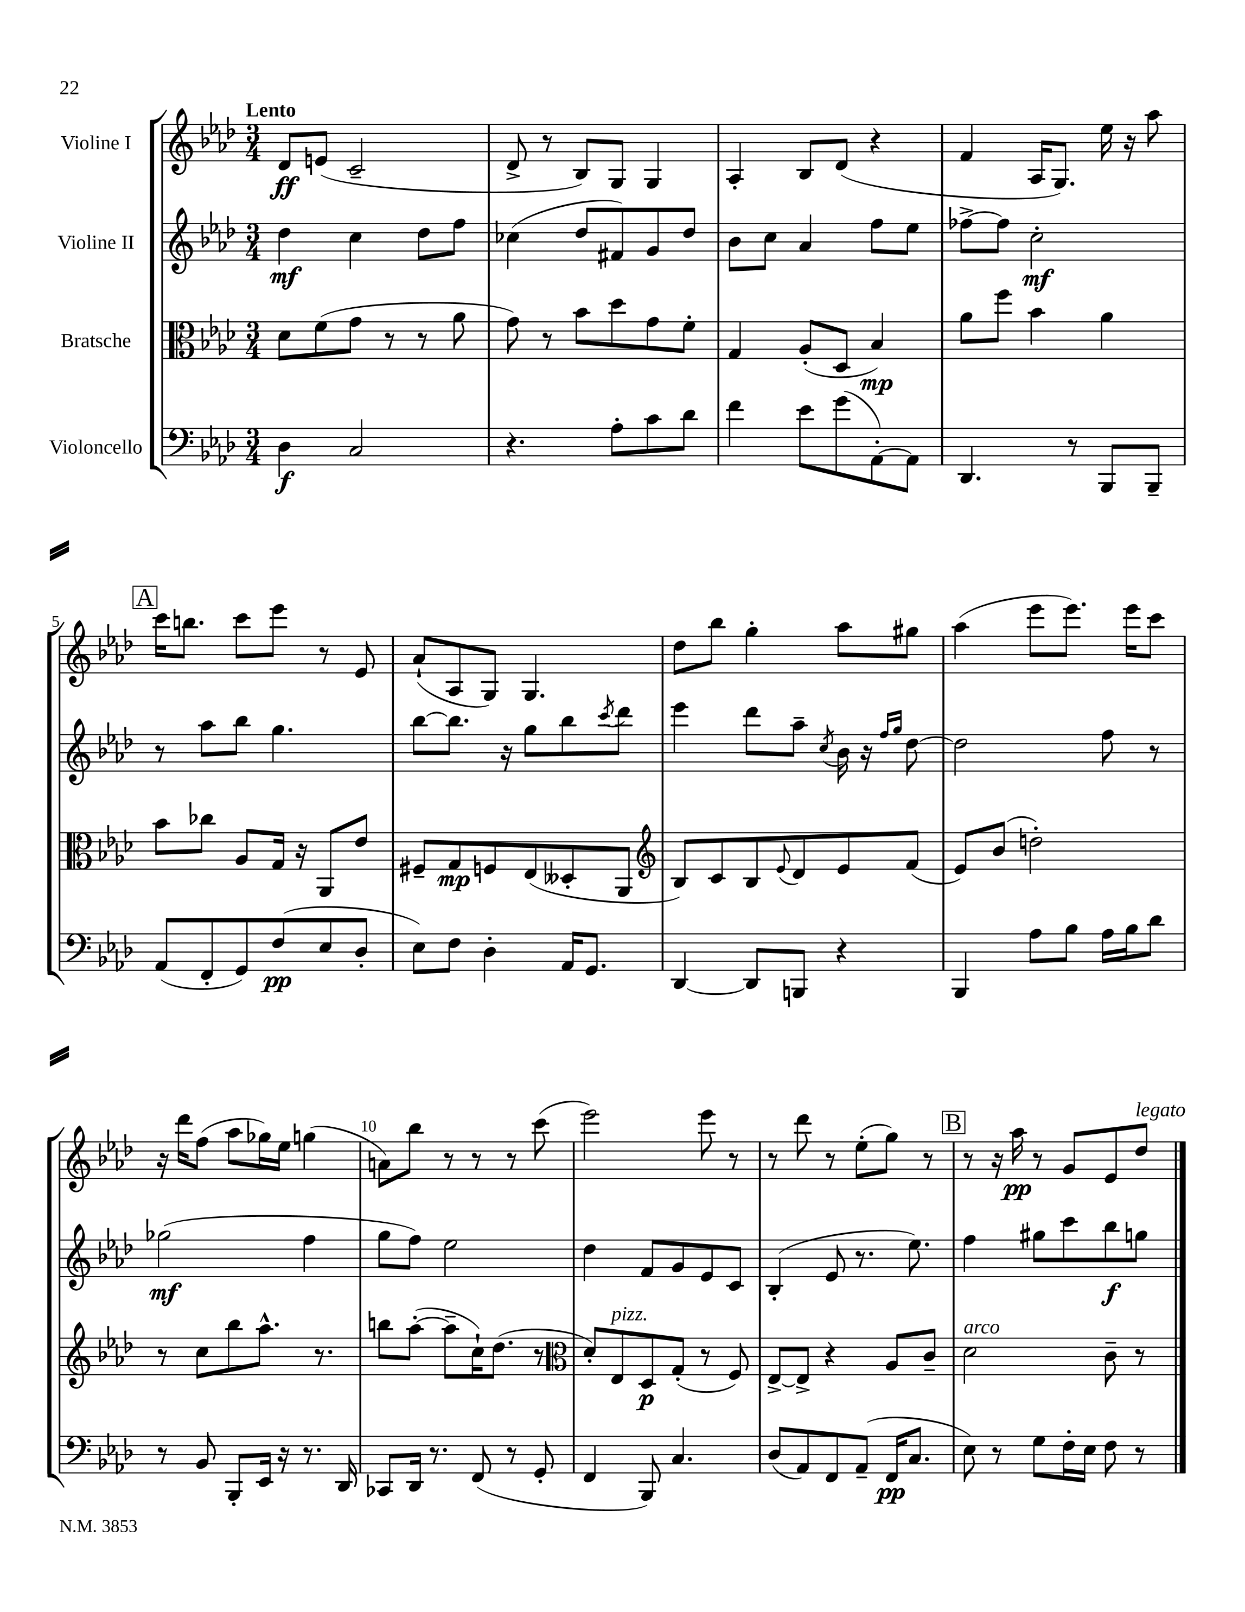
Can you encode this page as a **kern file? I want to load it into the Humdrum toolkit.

**kern	**kern	**kern	**kern
*staff4	*staff3	*staff2	*staff1
*clefF4	*clefC3	*clefG2	*clefG2
*k[b-e-a-d-]	*k[b-e-a-d-]	*k[b-e-a-d-]	*k[b-e-a-d-]
*M3/4	*M3/4	*M3/4	*M3/4
4D-	8d-	4dd-	8d-
.	(8f	.	(8e
2C	8g	4cc	2c~
.	8r	.	.
.	8r	8dd-	.
.	8a-	8ff	.
=	=	=	=
4.r	8g)	(4cc-	8d-^
.	8r	.	8r
.	8b-	8dd-	8B-)
8A-'	8dd-	8f#)	8G
8c	8g	8g	4G
8d-	8f'	8dd-	.
=	=	=	=
4f	4G	8b-	4A-'
.	.	8cc	.
8e-	(8A-'	4a-	8B-
(8g	8D-	.	(8d-
[8AA-')	4B-)	8ff	4r
8AA-]	.	8ee-	.
=	=	=	=
4.DD-	8a-	[8ff-^	4f
.	8ff	8ff-]	.
.	4b-	2cc'	16A-
.	.	.	8.G)
8r	.	.	.
8BBB-	4a-	.	16ee-
.	.	.	16r
8BBB-~	.	.	8aa-
=	=	=	=
(8AA-	8b-	8r	16ccc
.	.	.	8.bb
8FF'	8cc-	8aa-	.
8GG)	8A-	8bb-	8ccc
(8F	16G	4.gg	8eee-
.	16r	.	.
8E-	8AA-	.	8r
8D-'	8e-	.	8e-
=	=	=	=
8E-)	8F#~	[8bb-	(8a-`
8F	8G	8.bb-]	8A-
4D-'	8F	.	8G)
.	.	16r	.
.	(8E-	8gg	4.G
16AA-	8D--'	8bb-	.
8.GG	.	.	.
.	.	8qccc	.
.	8AA-	8ddd-	.
=	=	=	=
*	*clefG2	*	*
[4DD-	8B-)	4eee-	8dd-
.	8c	.	8bb-
8DD-]	8B-	8ddd-	4gg'
.	8qqe-	.	.
8BBB	8d-	8aa-~	.
.	.	8qcc	.
4r	8e-	16b-	8aa-
.	.	16r	.
.	.	16qqff	.
.	.	16qqgg	.
.	(8f	[8dd-	8gg#
=	=	=	=
4BBB-	8e-)	2dd-]	(4aa-
.	(8b-	.	.
8A-	2dd')	.	8eee-
8B-	.	.	8.eee-)
16A-	.	8ff	.
16B-	.	.	16eee-
8d-	.	8r	8ccc
=	=	=	=
8r	8r	(2gg-	16r
.	.	.	16ddd-
8BB-	8cc	.	(8ff
8BBB-'	8bb-	.	8aa-
16EE-	8.aa-^^	.	16gg-)
16r	.	.	16ee-
8.r	.	4ff	(4gg
.	8.r	.	.
16DD-	.	.	.
=	=	=	=
8CC-	8bb	8gg	8a)
16DD-	([8aa-'	8ff)	8bb-
8.r	.	.	.
.	8aa-~]	2ee-	8r
(8FF	16cc`)	.	8r
.	(8.dd-	.	.
8r	.	.	8r
8GG'	8r	.	(8ccc
=	=	=	=
*	*clefC3	*	*
4FF	8d-')	4dd-	2eee-)
.	8E-	.	.
8BBB-)	8D-	8f	.
4.C	(8G'	8g	.
.	8r	8e-	8eee-
.	8F)	8c	8r
=	=	=	=
(8D-	[8E-^	(4B-'	8r
8AA-)	8E-^]	.	8ddd-
8FF	4r	8e-	8r
(8AA-~	.	8.r	(8ee-'
16FF	8A-	.	8gg)
8.C	.	8.ee-)	.
.	8c~	.	8r
=	=	=	=
8E-)	2d-	4ff	8r
8r	.	.	16r
.	.	.	16aa-
8G	.	8gg#	8r
16F'	.	8ccc	8g
16E-	.	.	.
8F	8c~	8bb-	8e-
8r	8r	8gg	8dd-
==	==	==	==
*-	*-	*-	*-
